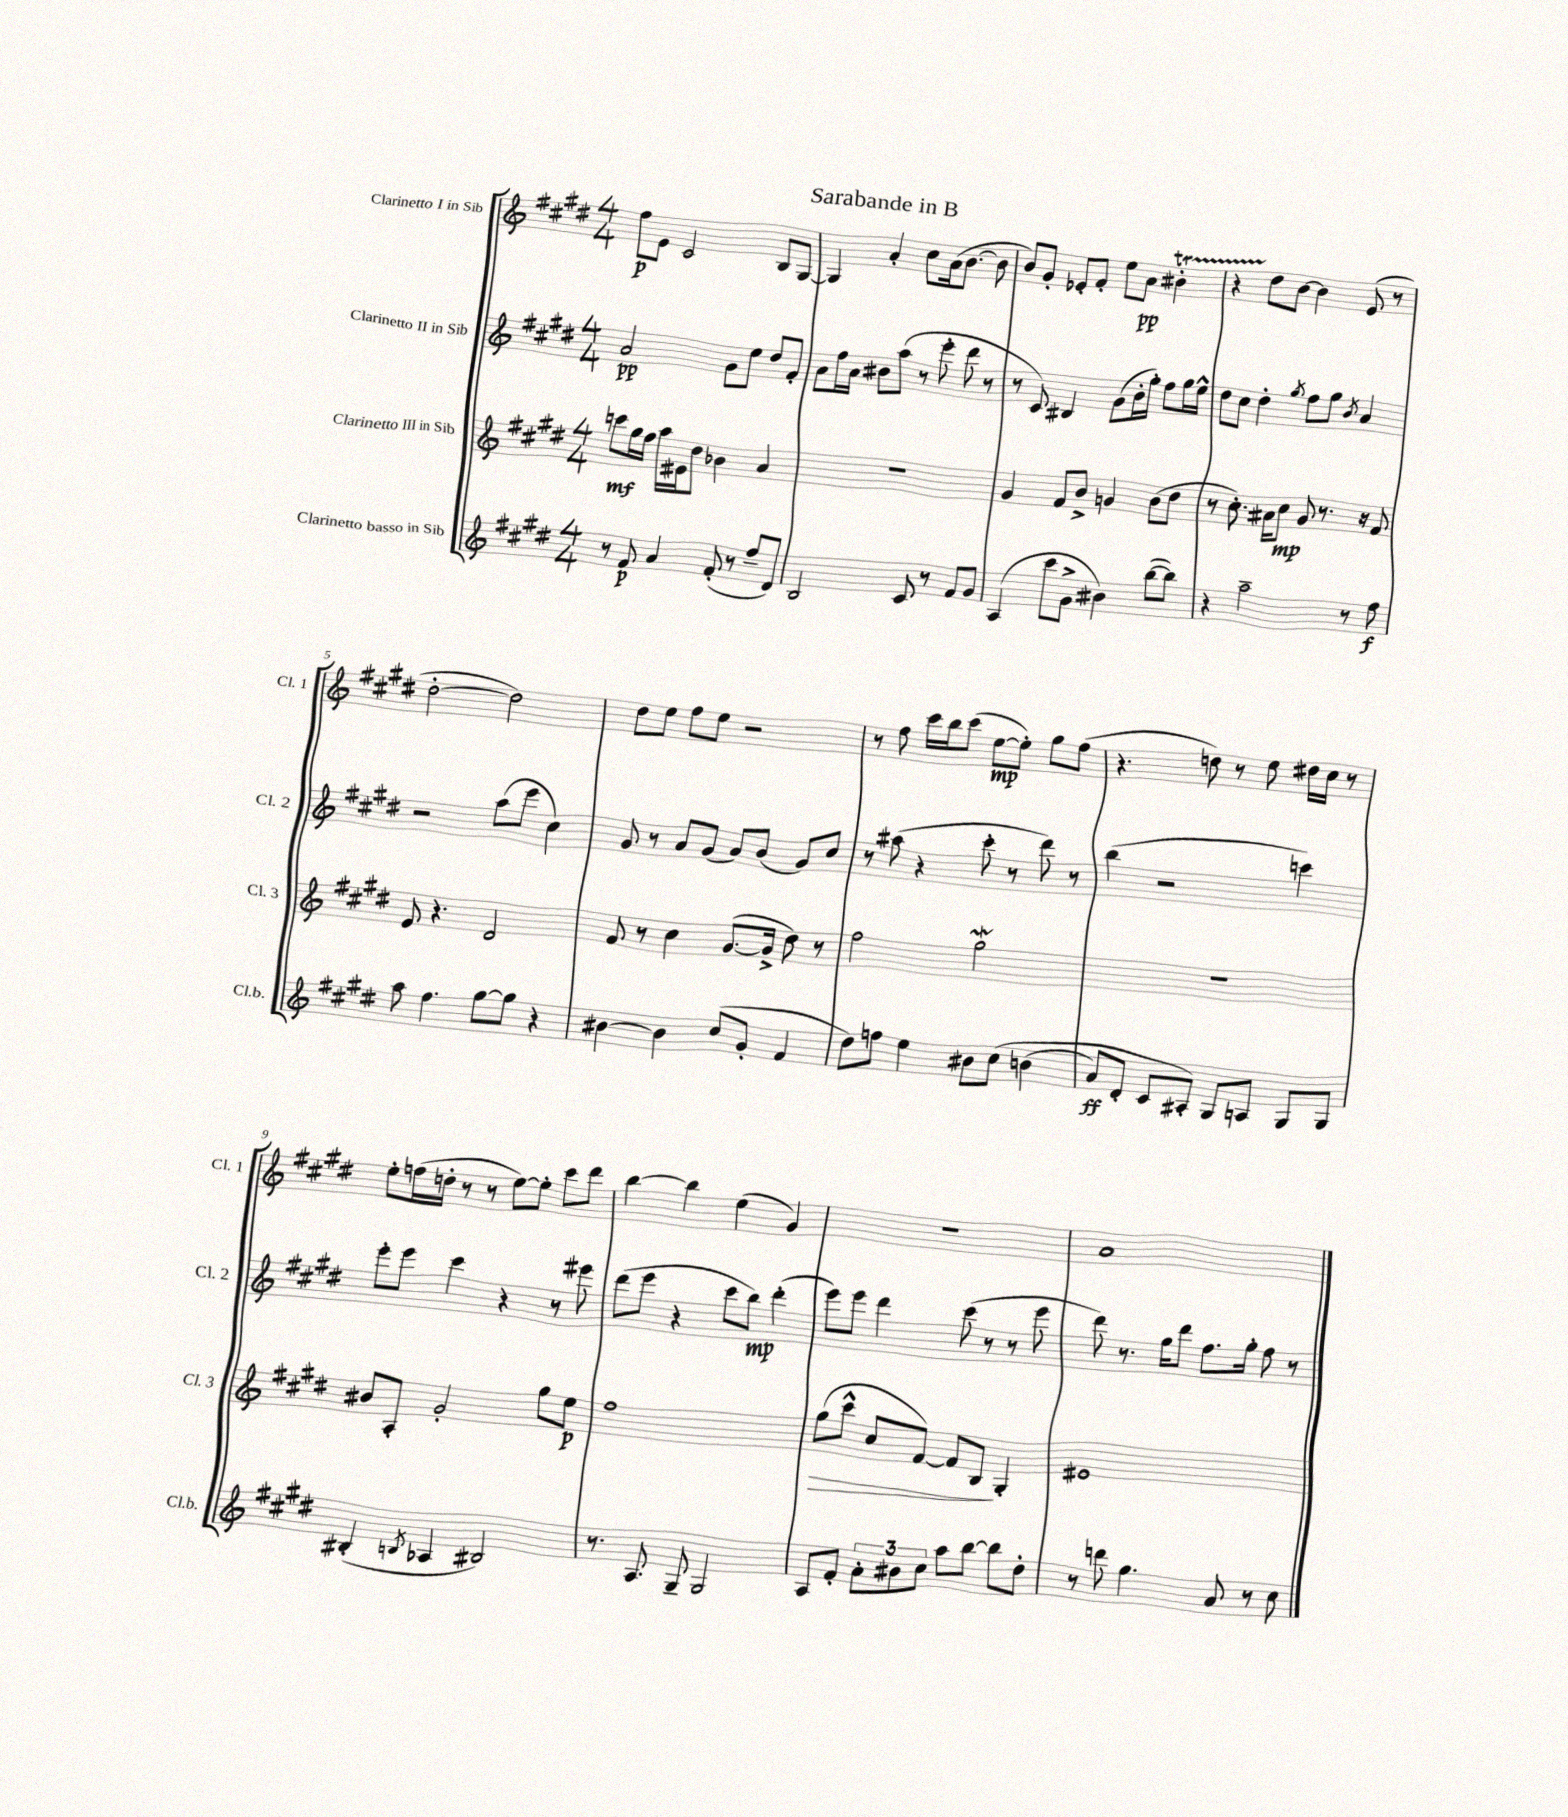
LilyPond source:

\header { title = "Sarabande in B" }
<<
\new StaffGroup <<
\new Staff = "s0" \with { instrumentName = "Clarinetto I in Sib" shortInstrumentName = "Cl. 1" } {
    \clef treble \key e \major \numericTimeSignature \time 4/4
    \autoBeamOff fis''8[\p e'8] cis'2 b8[ gis8]~ |
    gis4 a'4-. cis''8[ a'16( b'8.]~ b'8 |
    b'8[) gis'8]-. ees'8[-. fis'8]-. e''8[ a'8]\pp bis'4-.\startTrillSpan |
    r4 dis''8[\stopTrillSpan b'8]~ b'4 e'8( r8 |
    dis''2~-. dis''2) |
    dis''8[ e''8] fis''8[ e''8] r2 |
    r8 fis''8 cis'''16[ b''16 cis'''8]( e''8[~\mp e''8]-.) gis''8[ fis''8]( |
    r4. d''8) r8 e''8 dis''16[ cis''16] r8 |
    e''8[-. f''16( d''16]-. r8 r8 e''8[~) e''8]-. cis'''8[ dis'''8] |
    b''4~ b''4 e''4( gis'4) |
    R1 |
    a'1 \bar "|." |
}
\new Staff = "s1" \with { instrumentName = "Clarinetto II in Sib" shortInstrumentName = "Cl. 2" } {
    \clef treble \key e \major \numericTimeSignature \time 4/4
    \autoBeamOff a'2\pp gis'8[ e''8] dis''8[ fis'8]-. |
    a'8[ fis''16 a'16] bis'8[ a''8]( r8 e'''8-. dis'''8 r8 |
    r8 cis'8) bis4 gis'8[( b'16-. gis''16]-.) fis''8[ gis''16 e''16]-^ |
    dis''8[ cis''8] dis''4-. \acciaccatura { gis''8 } fis''8[ gis''8] \acciaccatura { b'8 } a'4 |
    r2 a''8[( e'''8] cis''4) |
    gis'8 r8 a'8[ gis'8]( a'8[) b'8]( gis'8[) cis''8] |
    r8 ais''8( r4 cis'''8-. r8 dis'''8) r8 |
    b''4( r2 c'''4) |
    e'''8[-. e'''8] cis'''4 r4 r8 eis'''8 |
    dis'''8[( e'''8] r4 cis'''8[ b''8]\mp) dis'''4-.( |
    e'''8[) e'''8] dis'''4 cis'''8( r8 r8 e'''8 |
    dis'''8) r8. gis''16[ dis'''8] fis''8.[ gis''16]-. fis''8 r8 \bar "|." |
}
\new Staff = "s2" \with { instrumentName = "Clarinetto III in Sib" shortInstrumentName = "Cl. 3" } {
    \clef treble \key e \major \numericTimeSignature \time 4/4
    \autoBeamOff c'''8[\mf gis''16 fis''16] a''16[ eis'16 dis''8] bes'4 a'4 |
    R1 |
    gis'4 fis'8[ b'8]-> g'4 b'8[( dis''8] |
    r8 cis''8.-.) ais'16[ cis''8]\mp gis'8 r8. r16 fis'8 |
    e'8 r4. dis'2 |
    fis'8 r8 cis''4 gis'8.[~( gis'16]-> dis''8) r8 |
    fis''2 gis''2\mordent |
    R1 |
    bis'8[ a8]-. gis'2-. gis''8[ e''8]\p |
    fis''1 |
    gis''8[\>( cis'''8]-^ cis''8[ fis'8]~) fis'8[ b8]\! gis4-. |
    eis'1 \bar "|." |
}
\new Staff = "s3" \with { instrumentName = "Clarinetto basso in Sib" shortInstrumentName = "Cl.b." } {
    \clef treble \key e \major \numericTimeSignature \time 4/4
    \autoBeamOff r8 fis'8\p a'4 fis'8-.( r8 fis''8[-- dis'8]) |
    b2 cis'8 r8 fis'8[ gis'8] |
    a4( cis'''8[ gis'8]-> bis'4) b''8[~( b''8]) |
    r4 a''2-- r8 fis''8\f |
    a''8 fis''4. gis''8[~ gis''8] r4 |
    bis'4~ bis'4 cis''8[( gis'8]-. fis'4 |
    dis''8[) f''8] e''4 bis'8[ cis''8]\( b'4( |
    a'8[\ff) dis'8]-. cis'8[ ais8]-.\) gis8[ a8] gis8[ gis8] |
    bis4-.( \acciaccatura { b8 } aes4 bis2) |
    r8. a8. gis8-- gis2 |
    a8[ fis'8]-. \tuplet 3/2 { a'8[-. bis'8 cis''8] } a''8[ b''8]~ b''8[ dis''8]-. |
    r8 d'''8 gis''4. a'8 r8 cis''8 \bar "|." |
}
>>
>>
